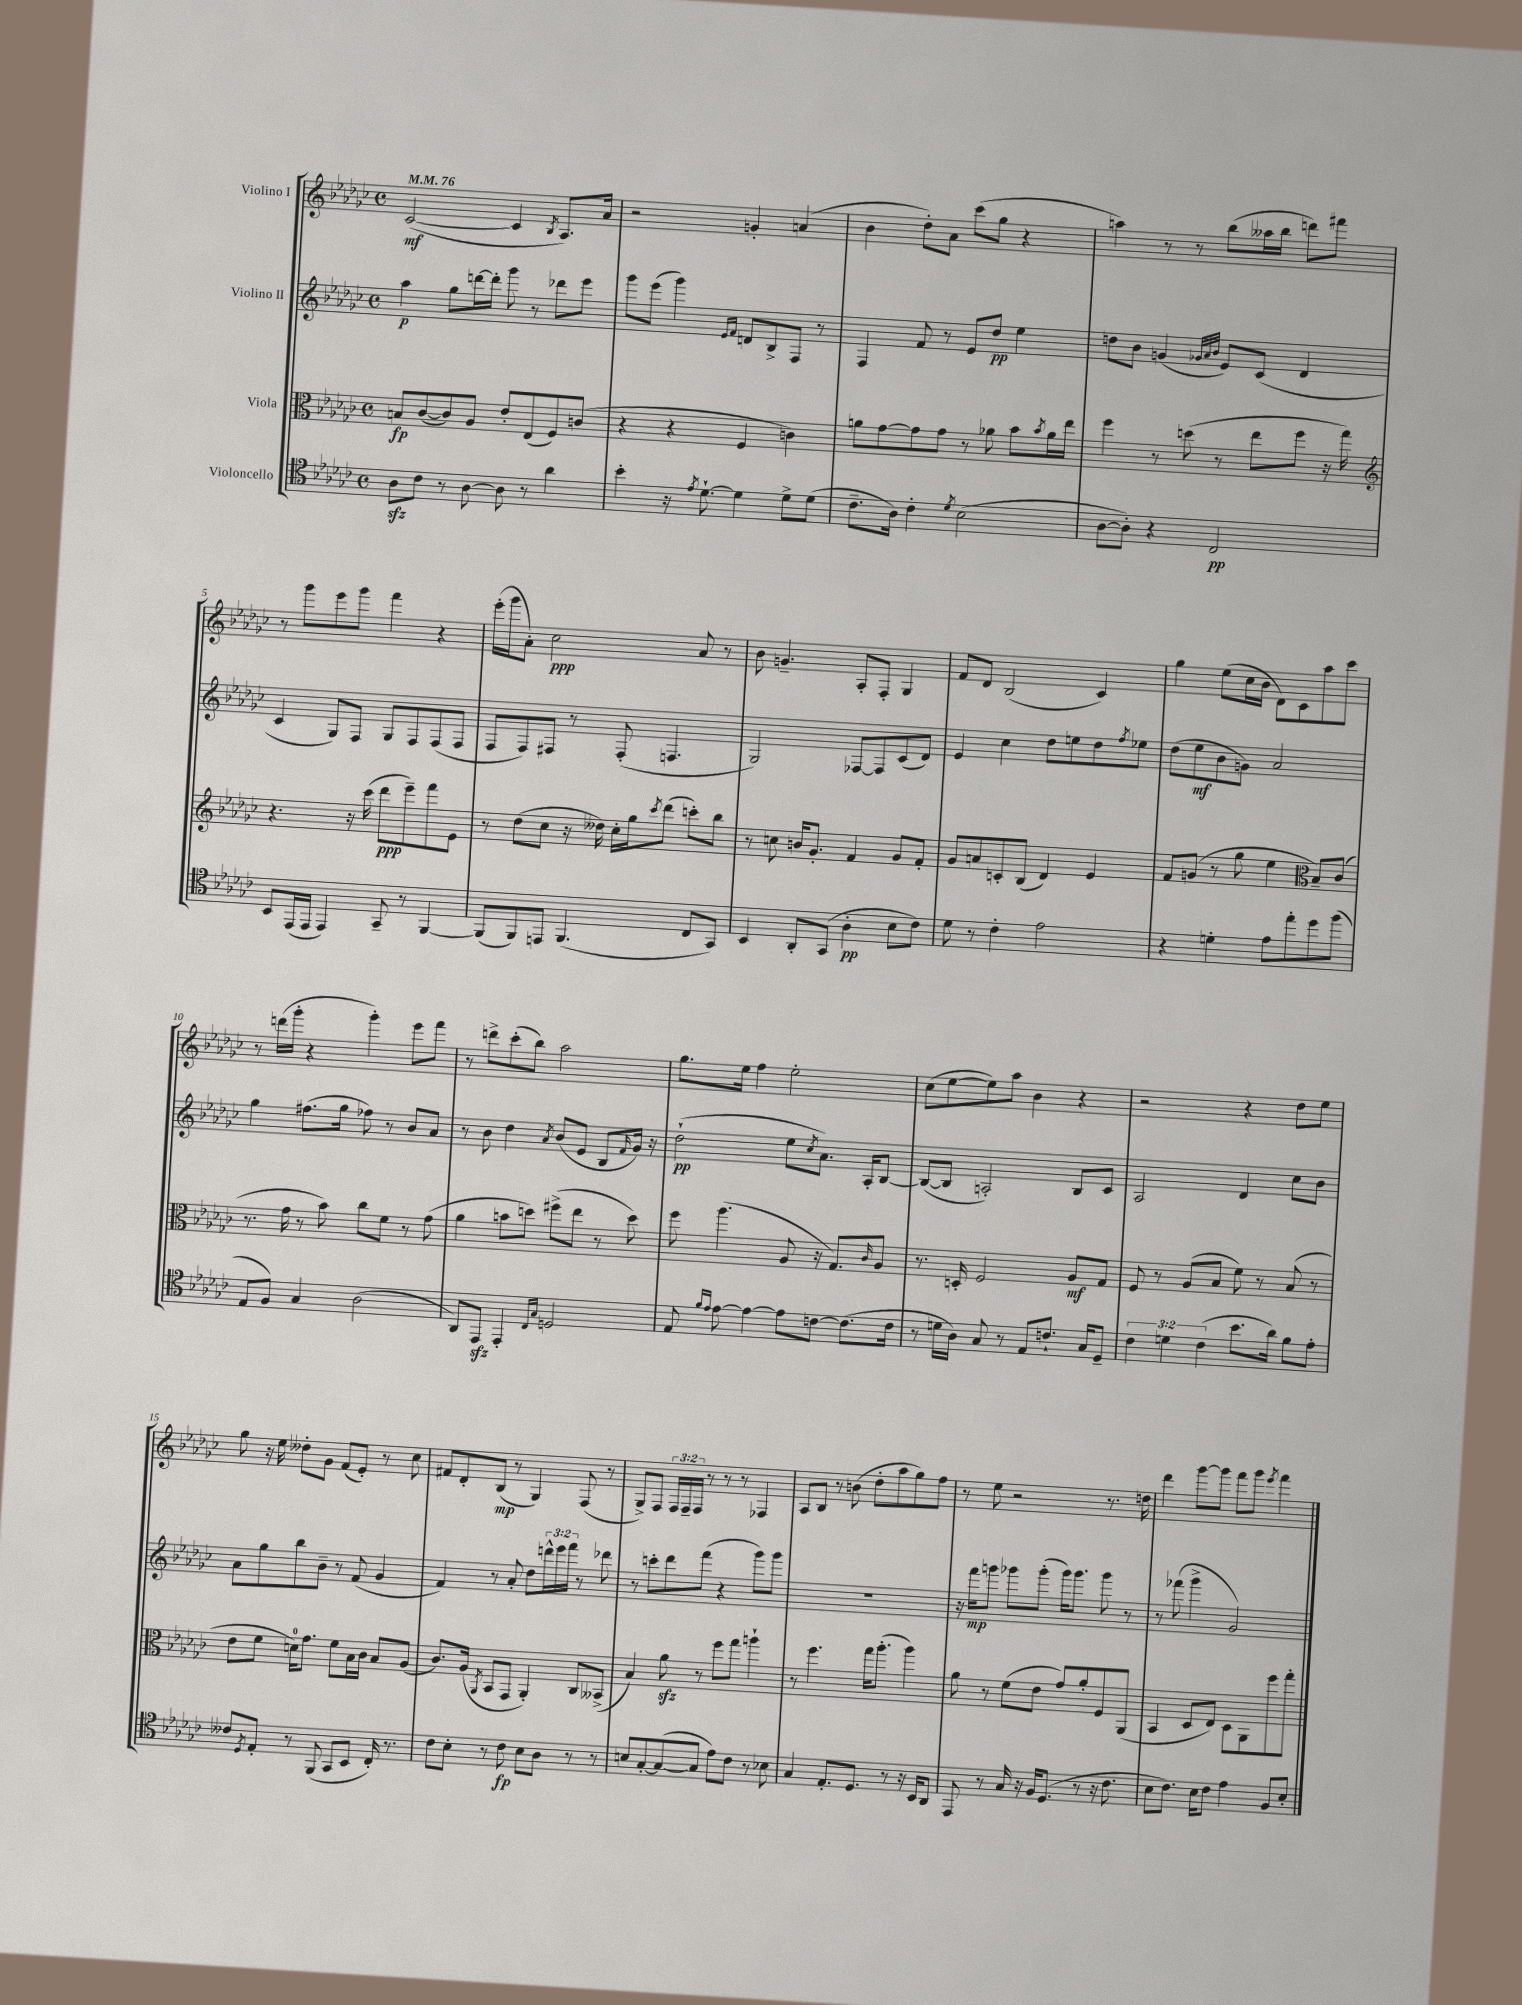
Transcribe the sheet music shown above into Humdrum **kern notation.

**kern	**kern	**kern	**kern
*staff4	*staff3	*staff2	*staff1
*clefC4	*clefC3	*clefG2	*clefG2
*k[b-e-a-d-g-c-]	*k[b-e-a-d-g-c-]	*k[b-e-a-d-g-c-]	*k[b-e-a-d-g-c-]
*M4/4	*M4/4	*M4/4	*M4/4
*met(c)	*met(c)	*met(c)	*met(c)
*MM76	*MM76	*MM76	*MM76
8A-	8B	4aa-	([2c-
8c-	([8c-	.	.
8r	8c-])	8gg-	.
[8A-	8A-	[16ddd	.
.	.	16ddd']	.
8A-]	8e-'	8ggg-	4c-]
8r	(8E-	8r	.
.	.	.	8qB-
4a-	8F)	8ddd-	8.A-)
.	(8c	8eee-	.
.	.	.	16a-
=	=	=	=
4b-'	4r	8ggg-	2r
.	.	(8eee-	.
16r	4r	4ggg-)	.
8qe-	.	.	.
[8.d-`	.	.	.
.	.	16qqe-	.
.	.	16qqf	.
4d-]	4F	8d	4g'
.	.	8B-^	.
8d-^	4c)	8F	(4a
(8d-	.	8r	.
=	=	=	=
8.c-~	8a	4F	4b-
.	[8g-	.	.
16A-)	.	.	.
4c-'	8g-]	8f	8dd-')
.	8g-	8r	8a-
8qd-	.	.	.
(2B-	8r	8e-	(8ccc-
.	8a-	8dd-	8gg-
.	8b-	4ee-	4r
.	8qb-	.	.
.	16a-	.	.
.	16ee-	.	.
=	=	=	=
[8A-	4ff	8dd	4aa)
8A-'])	.	8b-	.
4r	8r	(4g	8r
.	(8dd	.	8r
.	.	32qqg-	.
.	.	32qqa-	.
.	.	32qqb-	.
2C-	8r	8e-)	(8bb-
.	8ee-	(8c-	16aa--
.	.	.	16bb-
.	8ff	4d-	8ddd)
.	16r	.	8fff#
.	16gg-)	.	.
=	=	=	=
*	*clefG2	*	*
8BB-	4.r	4c-	8r
(16EE-	.	.	8ggg-
16EE-	.	.	.
4EE-)	.	8G-)	8eee-
.	16r	8F	8ggg-
.	(16ccc-	.	.
8GG-~	8ddd-	8G-	4fff
8r	8eee-~)	8F	.
[4FF	8fff	(8F	4r
.	8e-	8F	.
=	=	=	=
(8FF]	8r	8F	(16eee-'
.	.	.	16ggg-
8FF)	(8dd-	8F)	8a-')
8EE	8cc-	8F#	2cc-
(4.FF	16r	8r	.
.	16dd--)	.	.
.	16cc-'	(8F#'	.
.	16gg-	.	.
.	8qccc-	.	.
.	(8ddd-	4.F	.
8C-	8ccc')	.	8a-
8GG-)	8bb-	.	8r
=	=	=	=
4BB-	8r	2G-)	8b-
.	8cc	.	4.g~
8AA-'	16b	.	.
.	8.g-'	.	.
(8GG-	.	.	.
4A-'	4f	[8F-	8A-'
.	.	8F-]	8F'
8B-	8g-	(8c-	4G-
8c-)	8f'	8d-)	.
=	=	=	=
8d-	8g-	4e-	8f
8r	8a	.	8d-
4c-'	8c'	4cc-	(2B-
.	(8B-	.	.
2e-	4d-)	8dd-	.
.	.	8ee	.
.	4e-	8dd-	4c-)
.	.	8qff	.
.	.	8ee-	.
=	=	=	=
4r	8f	(8dd-	4gg-
.	(8g	8ee-	.
4d'	8r	8b-	(8ee-
.	8gg-	8g)	16cc-
.	.	.	16b-
8e-	4ee-	2a-	8d-)
8ee-'	.	.	8c-
*	*clefC3	*	*
8dd-	8B-~)	.	8aa-
(8ff	(8c-	.	8ccc-
=	=	=	=
8E-	8.r	4gg-	8r
8F)	.	.	(16ddd
.	16g-	.	16ggg-'
4G-	8r	(8.ff#	4r
.	8b-)	.	.
.	.	16gg-	.
(2A-	8cc-	8ff-)	4ggg-')
.	8f	8r	.
.	8r	8b-	8eee-
.	(8g-	8a-	8fff
=	=	=	=
8AA-)	4a-	8r	8r
8EE-	.	8b-	8ddd^
4EE-'	8b	4dd-	(8ccc-'
.	8dd)	.	8bb-)
16qqC-	.	.	.
16qqG-	.	8qa-	.
2D	(8ff#^	(8b-	2aa-
.	8ee-	8e-	.
.	8r	8B-	.
.	.	16qqf	.
.	8dd)	16g-)	.
.	.	16r	.
=	=	=	=
8E-	8ff	(2dd-`	8.gg-
16qqf	.	.	.
16qqe-	.	.	.
[8e-	(4.aa-	.	.
.	.	.	16ee-
4e-_	.	.	4ff
8e-]	8A-	8ee-	2ee-'
.	.	8qcc-	.
[8c	16r	8.a-)	.
.	8.G-)	.	.
(8.c]	.	.	.
.	.	16A-'	.
.	16qqc-	.	.
.	8A-	[8B-	.
16c	.	.	.
=	=	=	=
8r	8.r	(8B-_	(8cc-
16d	.	8B-]	[8ee-
16A-)	16D'	.	.
8G-	2F	2A')	8ee-])
8r	.	.	8aa-
8E-	.	.	4b-
8.c`	.	.	.
.	8A-	8B-	4r
16G-	.	.	.
8D-~	8G-	8c-	.
=	=	=	=
6c-	8F	2A-	2r
.	8r	.	.
6d	.	.	.
.	(8A-	.	.
(6c-	.	.	.
.	8B-	.	.
8.b-	8f)	4d-	4r
.	8r	.	.
16a-)	.	.	.
8f	(8B-	8cc-	8dd-
8e-'	8r	8b-	8ee-
=	=	=	=
8c--	8e-	8a-	8gg-
8qD-	.	.	.
8E-'	8f	8gg-	16r
.	.	.	16ee-
8r	16d)	8bb-	8dd--'
.	8.g-	.	.
(8FF	.	8b-~	8g-
8GG-	8f	8r	(8f
8BB-	16B-	(8f	8e-')
.	16c-	.	.
16C-')	8B-	4g-	8r
8.r	.	.	.
.	(8A-	.	8cc-
=	=	=	=
8c-	8.c-)	4f)	8f#
8B-'	.	.	8d-'
.	(16A-	.	.
.	8qAA-	.	.
8r	8BB-	8r	(8B-
8c-	8GG-	8a-'	8r
8B-	4AA-')	8dd-	4G-)
8A-	.	24ddd^^	.
.	.	24eee-	.
.	.	24fff	.
8r	8C-	8r	(8F
8r	(8BB--^	8ddd-	8r
=	=	=	=
8B	4B-)	8r	8G-^)
[8G-'	.	8ccc'	8F
(8G-_	8a-	8ddd-	24F
.	.	.	24F~
.	.	.	24F
8G-]	8r	(8fff	8r
8e-)	8ff	4r	8r
8c-	8gg-	.	8r
8r	4aa`	8ggg-)	4F-
8B-	.	8ggg-	.
=	=	=	=
4G-	8r	1r	8A-
.	4.ff	.	8B-
8.E-'	.	.	8r
.	.	.	(8b
8.D-	.	.	.
.	16gg-	.	8dd-'
.	(8.aa-'	.	.
8r	.	.	8aa-
16r	4aa-)	.	8gg-)
16BB-	.	.	.
8AA-	.	.	8ff
=	=	=	=
8EE-	8a-	16r	8r
.	.	16fff	.
8r	8r	8ggg	8ee-
16G-	(8f	8ggg-	2r
16r	.	.	.
16F	8e-	(8ggg-'	.
(8.D-	.	.	.
.	8g-)	16ggg-)	.
.	.	8.ggg-	.
8r	8a-'	.	.
16r	8F	8ggg-	8.r
8.c-	.	.	.
.	(8AA-	8r	.
.	.	.	16dd
=	=	=	=
8B-	4BB-	8r	4ddd-
8.c-)	.	(8fff-	.
.	8D-	4ggg-^	[8ggg-
16B-	.	.	.
8c-	8E-)	.	8ggg-]
4e-	8D-	2g-)	8fff
.	8AA-	.	8ggg-
.	.	.	8qeee-
8F	8ff	.	4fff
8B-'	8gg-'	.	.
==	==	==	==
*-	*-	*-	*-
